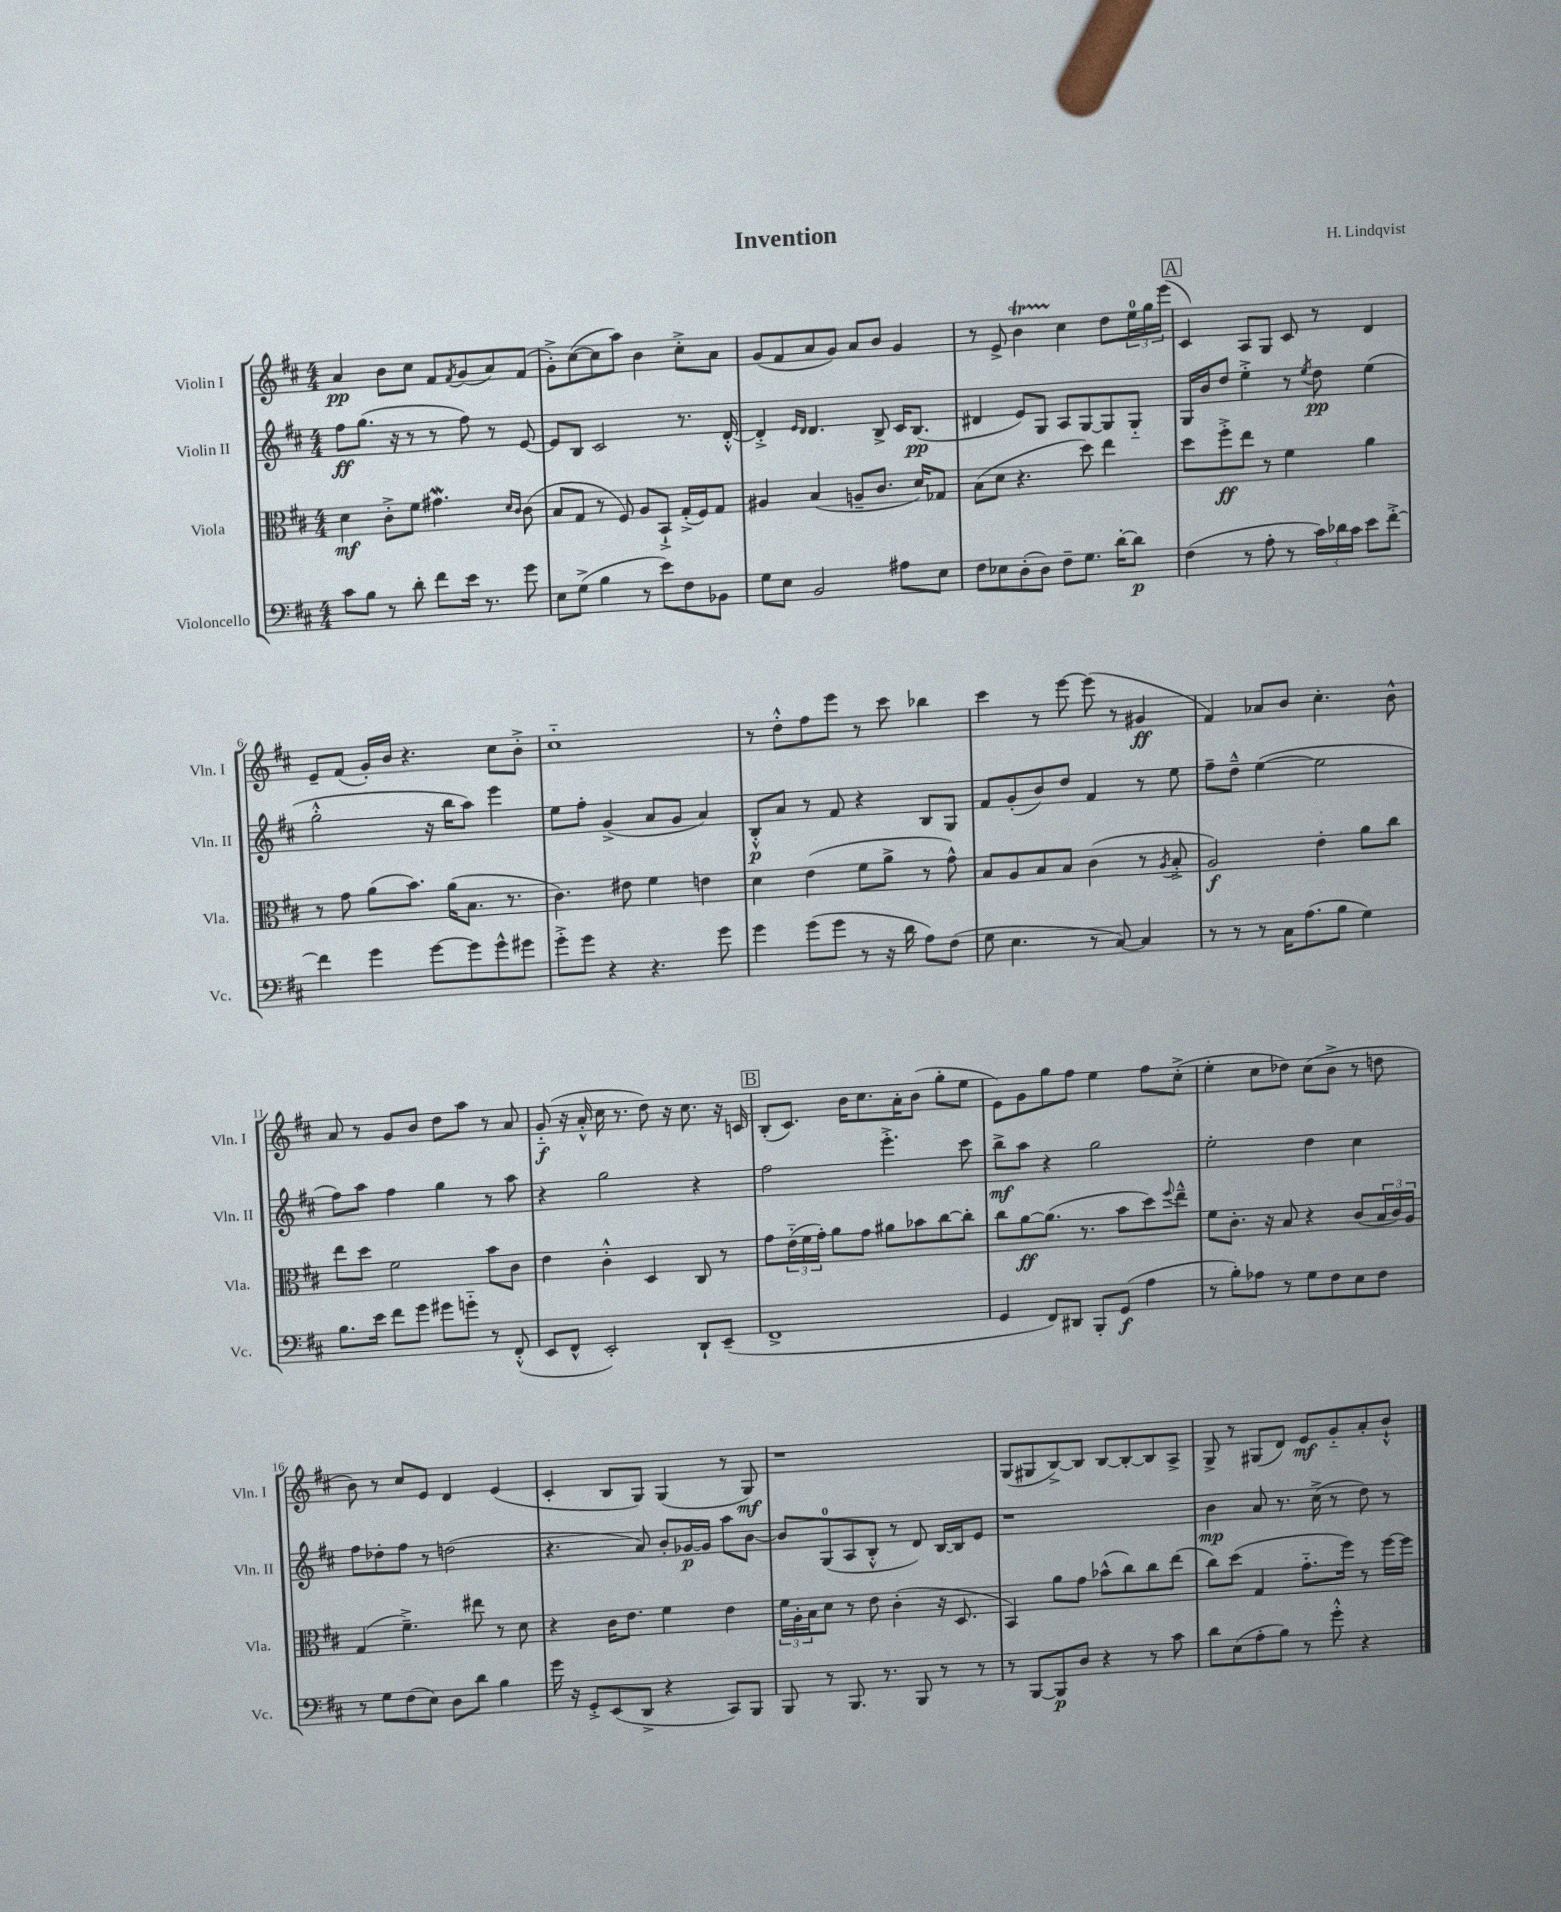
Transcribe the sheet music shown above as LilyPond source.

\header { title = "Invention" composer = "H. Lindqvist" }
<<
\new StaffGroup <<
\new Staff = "s0" \with { instrumentName = "Violin I" shortInstrumentName = "Vln. I" } {
    \clef treble \key d \major \numericTimeSignature \time 4/4
    a'4\pp b'8 cis''8 fis'8 \acciaccatura { fis'8 } g'8( a'8) fis'8( |
    g'8-.->) cis''8~( cis''8 a''8) b'4 cis''8-.-> a'8 |
    g'8( fis'8 a'8 g'8) a'8 b'8 g'4 |
    r8 e'8-> b'4\startTrillSpan cis''4\stopTrillSpan d''8 \tuplet 3/2 { e''16-0 g''16 e'''16( } |
    \mark \markup { \box "A" } cis'4) a8 g8 cis'8 r8 d'4 |
    e'8-- fis'8( g'16-.) b'16 r4. cis''8 b'8-.-> |
    cis''1-_ |
    r8 d''8-.-^ fis''8 e'''8 r8 cis'''8 bes''4 |
    cis'''4 r8 e'''8~ e'''8( r8 gis'4\ff |
    fis'4) aes'8 b'8 cis''4.-. b'8-^ |
    a'8 r8 g'8 b'8 d''8 a''8 r8 a'8 |
    g'8-_\f( r16 a'16-.-^ cis''16 r8. d''8) r16 cis''8. r16 c'16 |
    \mark \markup { \box "B" } b8-.( cis'8.) b'16 cis''8. a'16-. b'8( g''8-. e''8 |
    e'8) g'8 g''8 fis''8 e''4 fis''8 cis''8-.->( |
    e''4-. cis''8 des''8) cis''8( b'8-> r8 d''8 |
    b'8) r8 cis''8 e'8 d'4 e'4( |
    cis'4-. b8 g8) g4( r8 g8\mf) |
    r1 |
    g8( gis8 b8~->) b8 b8~ b8~-. b8 a8-> |
    g8-> r8 gis8( d'8) e'8\mf g'8-_ a'8-. b'8-!-^ \bar "|." |
}
\new Staff = "s1" \with { instrumentName = "Violin II" shortInstrumentName = "Vln. II" } {
    \clef treble \key d \major \numericTimeSignature \time 4/4
    fis''8\ff g''8.( r16 r8 r8 fis''8) r8 e'8~ |
    e'8 b8 cis'2 r8. d'16~-.-^ |
    d'4-.-> \grace { e'16 d'16 } d'4. b8-> cis'16 b8.\pp( |
    dis'4 e'8) g8 a8 g8~ g8 g8-_ |
    \mark \markup { \box "A" } g16 b'16 d''8 e''4-.-> r8 \acciaccatura { e''8 } d''8\pp e''4( |
    g''2-.-^ r16 b''16 a''8) e'''4 |
    e''8 fis''8-. g'4->( a'8 g'8 a'4) |
    b8-.-^\p a'8 r8 fis'8 r4 b8 g8 |
    fis'8 g'8-.( b'8) d''8 fis'4 r8 e''8 |
    fis''8-- d''8---^ e''4~( e''2 |
    fis''8) a''8 fis''4 g''4 r8 a''8 |
    r4 g''2 r4 |
    \mark \markup { \box "B" } fis''2 e'''4.-.-> cis'''8 |
    b''8->\mf a''8 r4 g''2 |
    e''2-. d''4 cis''4 |
    fis''8 des''8-. fis''8 r8 d''2( |
    r4. a'8) b'8-. ges'16~\p ges'16 a''8 b'8~ |
    b'8 g8-0( a8 b8-.-^ r8 d'8) b16~ b16 e'8 |
    r1 |
    b'4\mp a'8 r8. cis''16->( r8 d''8) r8 \bar "|." |
}
\new Staff = "s2" \with { instrumentName = "Viola" shortInstrumentName = "Vla." } {
    \clef alto \key d \major \numericTimeSignature \time 4/4
    d'4\mf cis'8-.-> fis'8 gis'4.\mordent \grace { d'16 cis'16 } cis'8( |
    b8 g8 r8 fis8) a8 b,8-!-> g16-.->( fis16) g8 |
    ais4 b4( a8-- cis'8. d'16) ges8 |
    b8( d'8 r4. d''8) e''4 |
    \mark \markup { \box "A" } d''8 fis''8-.->\ff e''8 r8 fis'4 a'4 |
    r8 g'8 a'8( b'8.) a'16( b8. r8. |
    cis'4.) eis'8 fis'4 e'4 |
    d'4 e'4( fis'8 a'8-> r8 g'8-^) |
    b8 a8 b8 b8 cis'4( r8 \acciaccatura { a8 } b8-.-> |
    a2\f) e'4-. a'8 cis''8 |
    e''8 d''8 fis'2 b'8 cis'8 |
    e'4 cis'4-.-^ d4 cis8 r8 |
    \mark \markup { \box "B" } g'8 \tuplet 3/2 { e'16-_( fis'16 g'16-.) } a'8 g'8 ais'8 bes'8 cis''8~ cis''8-. |
    cis''8 a'8~\ff a'8.( r8. b'8 d''8) \appoggiatura { fis''8 } e''8---^ |
    fis'8 cis'8.-. r16 b8 r4 cis'8( \tuplet 3/2 { b16 cis'16) a16 } |
    g4( fis'4.--->) eis''8 r8 d'8 |
    r4 cis'16 e'8. fis'4 e'4 |
    \tuplet 3/2 { fis'16 a16-. b16 } d'8 r8 e'8 cis'4-.( r16 d8. |
    b,4) a'8 g'8 bes'8-^( cis''8) cis''8 e''8( |
    cis''8) d''8( g4 g'8.-_ fis''16) r8 fis''16~ fis''16 \bar "|." |
}
\new Staff = "s3" \with { instrumentName = "Violoncello" shortInstrumentName = "Vc." } {
    \clef bass \key d \major \numericTimeSignature \time 4/4
    cis'8 b8 r8 d'8-. fis'8 e'16 r8. g'8 |
    e8 g8->( b4 r8 e'8) fis8 bes,8 |
    g8 e8 b,2 ais8 e8 |
    fis8 ees8 d8-.( d8) fis8-- g8. d'16~-. d'8\p |
    \mark \markup { \box "A" } fis4( r8 a8-. r8 \tuplet 3/2 { cis'16) des'16 cis'16 } e'8 fis'8~-.-> |
    fis'4 g'4 g'8~ g'8 g'8-^ gis'8 |
    g'8-.-> g'8 r4 r4. g'8 |
    g'4 g'8( g'8 r8 r16 d'16 a8) fis8( |
    g8 e4. r8 cis8~) cis4 |
    r8 r8 r8 cis16 a8.( b8 g4) |
    b8. e'16 fis'8 g'8 gis'8 g'8-_ r8 fis,8-.-^( |
    e,8 fis,8-^ e,2-.) d,8-! e,8--( |
    \mark \markup { \box "B" } fis,1-> |
    g,4 fis,8) dis,8 b,,8-. g,8\f( a4 |
    r8 b8-.) aes8 r8 g8 fis8 e8 fis8 |
    r8 g8 fis8( e8) d8 d'8 b4 |
    g'16 r16 g,8-.-> e,8( d,8-> r4 cis,8) b,,8 |
    b,,8 r8 b,,8. r8. b,,8 r8 r8 |
    r8 b,,8~ b,,8\p d8 r4 r8 cis'8 |
    d'8 e8( a8-. b8) r8 g'8-.-^ r4 \bar "|." |
}
>>
>>
